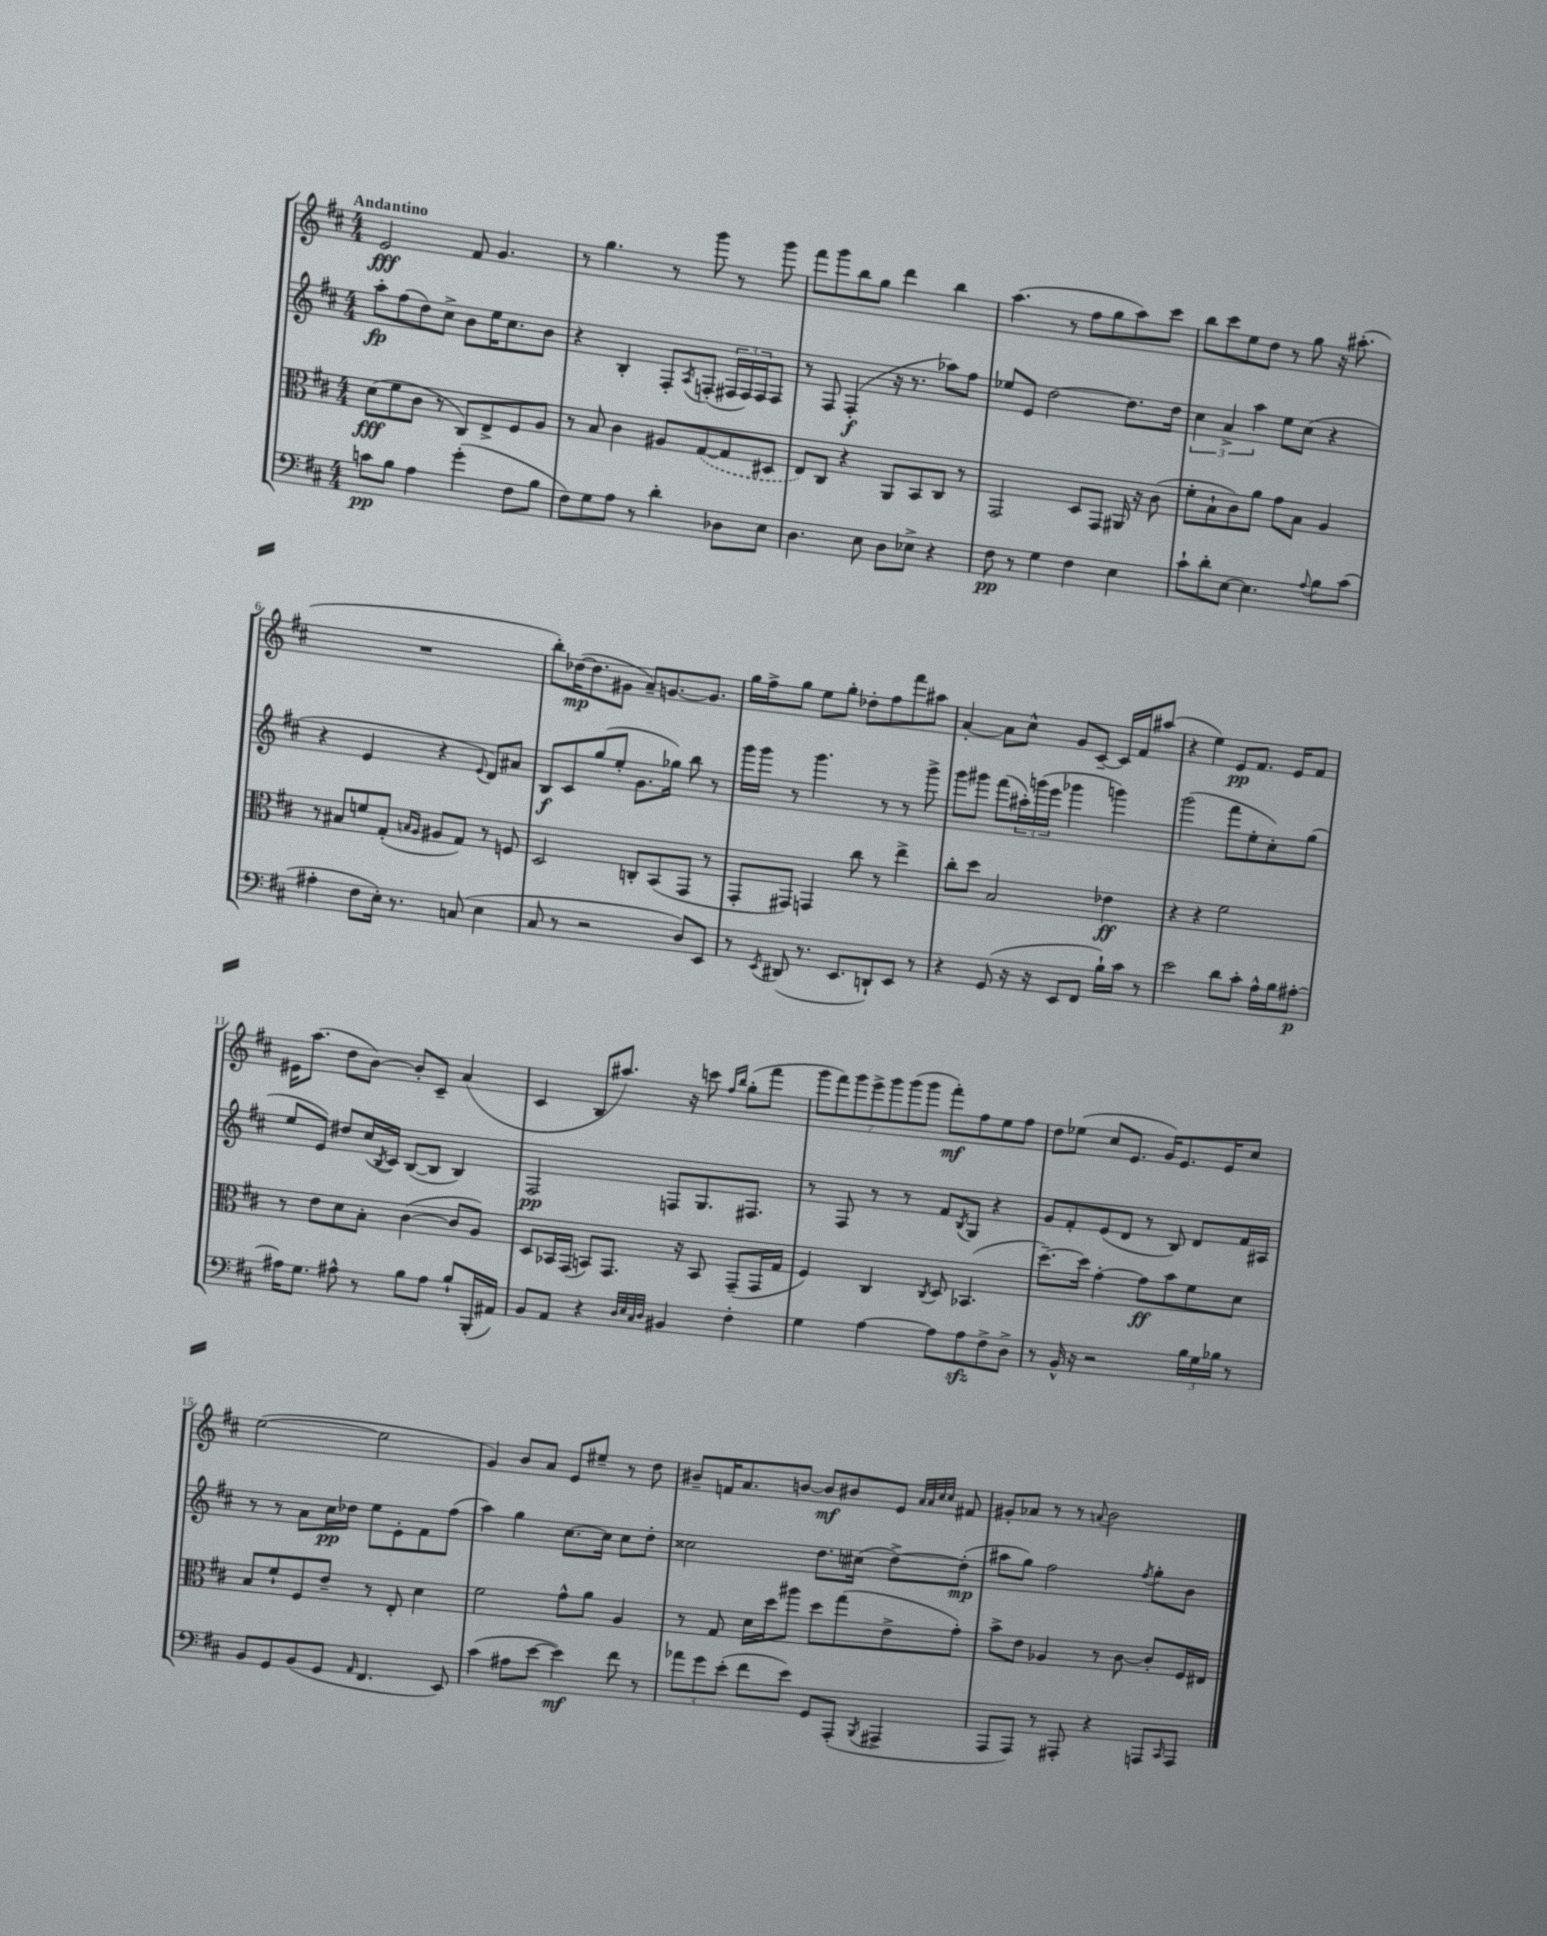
<<
\new StaffGroup <<
\new Staff = "s0" {
    \clef treble \key d \major \numericTimeSignature \time 4/4 \tempo "Andantino"
    e'2\fff fis'8 g'4. |
    r8 g''4. r8 g'''8 r8 g'''8 |
    fis'''8 g'''8 b''8 g''8 d'''4 b''4 |
    a''4.( r8 fis''8 g''8 a''8) cis'''8 |
    b''8 cis'''8 e''8 d''8 r8 g''8 r16 ais''8.-.( |
    R1 |
    b''8-.) des''16~\mp( des''8. gis'8 a'8--) g'8.~ g'8. |
    g''16 fis''16-> g''8 e''8 g''8-. des''8-. fis''8 fis'''8 ais''8 |
    a'4~-. a'8 cis''8-^ g'8 cis'8~-- cis'16 fis'16 ais''8( |
    r4 e''4) e'8\pp fis'8. e'16 fis'8 |
    eis'16 a''8.( d''8 b'8~) b'8-. cis'8-- a'4( |
    cis'4 b8 ais''8.) r16 c'''8 \grace { fis''16 b''16 } g''8-.( fis'''8 |
    \tuplet 7/4 { g'''8 fis'''8) g'''8 e'''8-> g'''8 g'''8( g'''8 } fis'''8-.\mf) fis''8 e''8 fis''8 |
    d''8 ees''8( cis''8 e'8. g'16) e'8. e'16 cis''8 |
    e''2~( e''2 |
    g'4) b'8 a'8 e'8 eis''8-- r8 d''8 |
    bis'8-- f'16 a'8. b'8~ b'8\mf bis'8 e'8 \grace { a'32 a'32 cis''32 cis''32 } fis'8 |
    gis'8-. aes'8 r8 r8 \appoggiatura { a'8 } b'2 \bar "|." |
}
\new Staff = "s1" {
    \clef treble \key d \major \numericTimeSignature \time 4/4
    a''8-.\fp fis''8( d''8) cis''8-> b'8 e''16 cis''8. b'8 |
    r4 b4-. fis8-. \acciaccatura { a8 } f8-.( \tuplet 3/2 { fis16 fis16) fis16 } fis8 |
    r8 fis8 fis4-.\f( r16 r8. aes''8) fis''8 |
    ees''8 e'8 d''2~ d''8. d''16 |
    \tuplet 3/2 { cis''4 a'4-> a''4 } e''8 cis''8( r4 |
    r4 e'4 r4 \appoggiatura { e'8 } d'8) ais'8 |
    b8\f cis'8 g''8( e''8-. g'8. ges''16) b''8 r8 |
    g'''16 g'''16 r8 g'''4. r8 r8 g'''8-> |
    g'''8 gis'''8 fis'''8( \tuplet 3/2 { ais''16-.) g'''16( e'''16 } ges'''4 g'''4) |
    g'''2( fis'''8 e''8-. cis''8-.) g''8( |
    e''8 e'8) dis''8 cis''16( \acciaccatura { b8 } cis'16) b8~( b8 b4) |
    fis2\pp f8 g8. fis8. |
    r8 fis8 r8 r8 fis'8 \acciaccatura { b8 } g8 r4 |
    g'8 fis'8-. e'8( d'8 r8 b8) d'8 fis'16 ais16 |
    r8 r8 a'8 cis''16\pp des''16 e''8 e'8-. fis'8 fis''8( |
    a''4) g''4 cis''8.~ cis''16 cis''8 d''8-. |
    cisis''2 d''8. cis''16( d''8~->) d''8-.\mp( |
    ais''8 g''8) fis''2 \acciaccatura { fis''8 } g''8-. b'8 \bar "|." |
}
\new Staff = "s2" {
    \clef alto \key d \major \numericTimeSignature \time 4/4
    d'8\fff( fis'8 cis'8 r8 cis8) e8-> fis8 a8 |
    r8 b8 cis'4 ais8 \once \slurDashed g8~( g8 dis8 |
    e8) cis8 r4 a,8 b,8 cis8 r8 |
    g,2 d8 g,8 ais,16 r16 cis'8( |
    fis'8-. b8-! cis'8) a'8 g'8 b8 a4 |
    r8 bis8 f'8 g8-.( \grace { b16 a16 } ais8 g8) r8 f8 |
    d2 c8-. b,8( g,8 r8 |
    g,8-. gis,8) g,4 cis''8 r8 e''4-> |
    cis''8-. d''8 b2 ees'4\ff |
    r4 r4 fis'2 |
    r8 e'8 d'8 b8-. cis'4~( cis'8 a8) |
    d8 bes,16 g,16( b,8) g,8. r16 b,8 g,8--( g,16 g16 |
    fis4) cis4 \acciaccatura { cis8 } d8 bes,4.( |
    d''8.~--) d''16 g'4~-. g'8\ff b'8 fis'8 d'8 |
    b8 fis'8-! fis8 e'8-- r8 e8-. d'4 |
    fis'2 g'8-^ a'8 a4 |
    r8 g8 d'16 d''16 ais''8 d''8 g''8( e'8-> g'8-.) |
    b'8-> e'8 aes4 r8 cis'8~ cis'8-. fis16 eis16 \bar "|." |
}
\new Staff = "s3" {
    \clef bass \key d \major \numericTimeSignature \time 4/4
    c'8\pp b8 a4 g'4-.( fis8 b8 |
    fis8) g8 a8 r8 d'4-. des8 e8 |
    d4. e8 d8 ees8-> r4 |
    fis8\pp r8 g4 fis4 e4 |
    cis'8-! d'8-. e8~ e4. \appoggiatura { a8 } b8 cis'8( |
    ais4-. fis8 e16-.) r8. c8( e4 |
    cis8 r8 r2 d8) e,8 |
    r8 \acciaccatura { e,8 } dis,8( r8. e,8. d,8-!) e,8 r8 |
    r4 g,8( r16 r16 e,8 fis,8 b16-!) cis'16 r8 |
    e'2 d'8 cis'8-. a16-^ b16 ais8~-.\p |
    ais16 g8. ais8-^ r8 b8 ais8 b8-! b,,16-.( ais,16) |
    b,8 a,8 r4 \grace { d32 e32 cis32 d32 } bis,4 fis4-. |
    g4 a4~ a8 a8\sfz fis8-> d8-> |
    r8 b,16-^ r16 r2 \tuplet 3/2 { b16 g16 bes16 } r8 |
    b,8 g,8 b,8( g,8 \grace { a,16 } fis,4. e,8) |
    cis'4( ais8 e'8~ e'4\mf) fis'8 r8 |
    \tuplet 3/2 { aes'8 g'8 e'8-.( } fis'8 e'8) g,8 a,,8-.( \acciaccatura { b,,8 } ais,,4-> |
    a,,8 a,,8) r8 ais,,8-. r4 a,,8 \grace { cis,16 } a,,8 \bar "|." |
}
>>
>>
